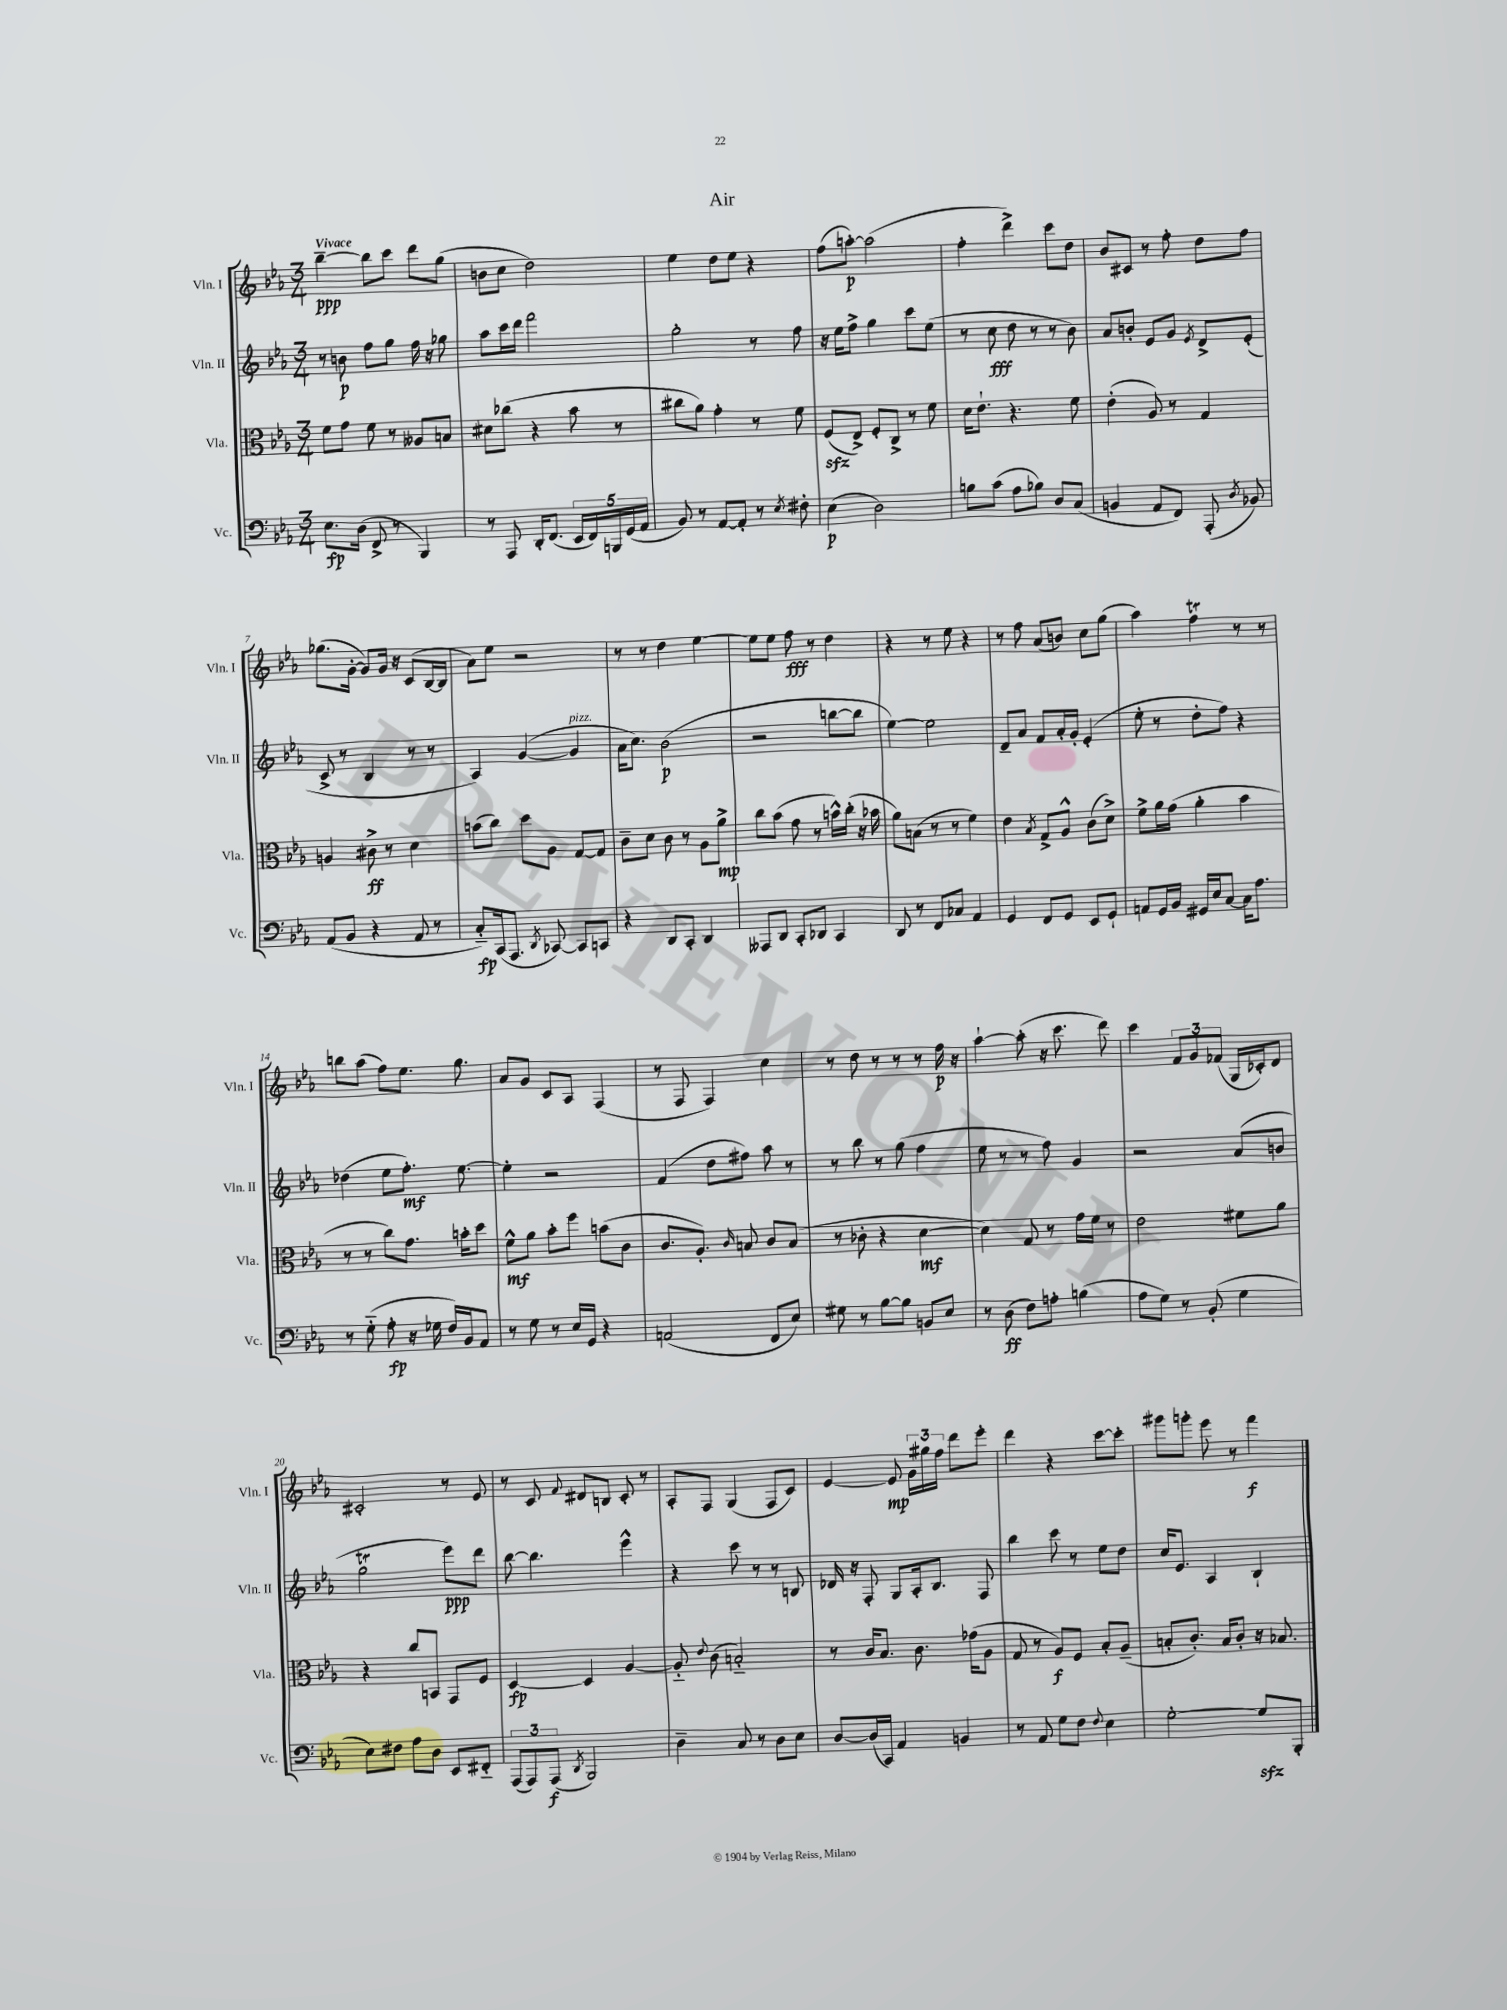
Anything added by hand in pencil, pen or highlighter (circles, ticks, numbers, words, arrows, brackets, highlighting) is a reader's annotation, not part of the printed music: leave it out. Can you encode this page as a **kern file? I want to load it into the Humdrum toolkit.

**kern	**kern	**kern	**kern
*staff4	*staff3	*staff2	*staff1
*clefF4	*clefC3	*clefG2	*clefG2
*k[b-e-a-]	*k[b-e-a-]	*k[b-e-a-]	*k[b-e-a-]
*M3/4	*M3/4	*M3/4	*M3/4
8.E-	8f	8r	[4bb-~
.	8g	8b	.
(16D	.	.	.
8FF^	8f	8ff	8bb-]
8r	8r	8gg	8ccc
4BBB-)	8A--	16ff	8ddd
.	.	16r	.
.	8B	8gg-	(8gg
=	=	=	=
8r	8d#	8aa-	8b
8AAA-	(8cc-	16ccc	8cc
.	.	16ddd	.
16DD'	4r	2fff	2dd)
(8.FF	.	.	.
20EE-	8b-	.	.
20FF)	.	.	.
20BBB	.	.	.
.	8r	.	.
(20GG	.	.	.
20AA-	.	.	.
=	=	=	=
8BB-)	8cc#	2gg'	4ee-
8r	8a-)	.	.
[8AA-	4g'	.	8dd
8AA-']	.	.	8ee-
8r	8r	8r	4r
8qE-	.	.	.
8F#'	8f	8ff	.
=	=	=	=
(4E-	(8F	16r	(8ff
.	.	16ee-	.
.	8E-^)	8ff^	[8aa')
2D)	8F'	4gg	(2aa]
.	8C^	.	.
.	8r	8ccc	.
.	8f	(8ee-	.
=	=	=	=
8B	16d	8r	4ff'
.	8.e-`	.	.
(8c	.	8cc	.
8A-	4.r	8dd	4ddd^)
8B-)	.	8r	.
8D	.	8r	8ccc
(8C	8f	8b-)	8dd
=	=	=	=
4BB	(4e-'	8a-	8b-
.	.	8b'	8c#
8AA-	8A-)	8e-	8r
8FF)	8r	8g	8ff'
.	.	8qe-	.
(8AAA-'	4G	8d^	8dd
8qD	.	.	.
8BB-)	.	(8e-'	8ff
=	=	=	=
(8AA-	4A	8c^	(8.gg-
8BB-	.	8r	.
.	.	.	[16g'
4r	8c#^	4B-	8g])
.	8r	.	16g
.	.	.	16r
8AA-	4d	8r	(8c
8r	.	8r	[16B-
.	.	.	16B-]
=	=	=	=
8C'~)	(8b	4A-)	8a-)
(16CC	8cc)	.	8ee-
8.AAA-	.	.	.
.	8dd	([4g	2r
8qDD	.	.	.
[8CC-)	8A-	.	.
8CC-]	[8G	4g]	.
8CC	8G]	.	.
=	=	=	=
4r	8c~	16a-	8r
.	.	8.cc)	.
.	8d	.	8r
8DD	8c	(2b-	4dd
8CC'	8r	.	.
4DD	8A-	.	[4ee-
.	8a-^	.	.
=	=	=	=
8AAA--	8cc	2r	8ee-]
8DD	(8b-	.	8ee-
8CC'	8g	.	8ff
8DD-	8r	.	8r
4CC	16b^^)	[8bb	4dd
.	(16cc'	.	.
.	16r	8bb]	.
.	16b-	.	.
=	=	=	=
8DD	8a-)	[4ee-)	4r
8r	(8B	.	.
8FF	8r	2ee-]	8r
8C-	8r	.	8ee-
4AA-	4f)	.	4r
=	=	=	=
4GG	4e-	8d~	8r
.	.	8a-	8ff
.	8qB-	.	.
8FF	8G^	8f	(8a-
8GG	8A-^^	16a-'	8b)
.	.	16g'	.
8EE-	(8c	(4e-'	8cc
8GG`	8d^)	.	(8gg
=	=	=	=
8AA	8f^	8ee-'	4aa-)
16GG	16a-	8r	.
16BB-	(16g	.	.
16GG#	4a-'	8dd'	4ff
16E-	.	.	.
[8C	.	8ff)	.
16C]	4b-	4r	8r
8.A-	.	.	.
.	.	.	8r
=	=	=	=
8r	8r	(4dd-	8bb
(8G'~	8r	.	(8aa-
8A-'	8cc)	8ee-	8ff)
16r	8.g	8.ff')	8.ee-
16G-	.	.	.
16F)	.	.	.
16BB-	16b'	[8.ee-	8.gg
8AA-	8dd	.	.
=	=	=	=
8r	8f^^	4ee-']	8a-
8G	8a-	.	8g
8r	8b-'	2r	8c
16E-	8ff	.	8A-
16GG	.	.	.
4r	(8b	.	(4F
.	8c	.	.
=	=	=	=
(2AA	8.c	(4f	8r
.	.	.	8F
.	8.A-')	.	.
.	.	8dd	4F)
.	16qqc	.	.
.	8B	8ff#)	.
8FF	8c	8aa-	4cc
8E-)	(8B	8r	.
=	=	=	=
8G#	8r	8r	8r
8r	8c-'	8bb-	8dd
[8B-	4r	8r	8r
8B-]	.	(8gg	8r
8BB	[4d	4ff	8r
8E-	.	.	16ff
.	.	.	16r
=	=	=	=
8r	4d])	8ee-	[4aa-`
(8D	.	8r	.
8F)	8G	8r	(8aa-']
8A'	8r	8ff)	16r
.	.	.	8.ccc
(4B	16g	4g	.
.	16f	.	.
.	8r	.	8ddd)
=	=	=	=
8A-	2e-	2r	4ccc
8G)	.	.	.
8r	.	.	12f
.	.	.	12g
(8BB-'	.	.	.
.	.	.	(12f-
4G	8f#	(8a-	16G
.	.	.	16c-')
.	8a-	8b	8d
=	=	=	=
8E-)	4r	2gg	2c#'
8F#	.	.	.
8A-	8cc	.	.
8D	8BB	.	.
8EE-	8GG	8eee-)	8r
8FF#'~	8F	8ddd	8e-
=	=	=	=
(12AAA-	[4D	[8bb-	8r
12AAA-)	.	.	.
.	.	4.bb-]	8c
(12AAA-	.	.	.
8qDD	.	.	8qqf
2BBB-)	4D]	.	8d#
.	.	.	8B
.	[4A-	4eee-^^	8c'
.	.	.	8r
=	=	=	=
4D~	8A-'~]	4r	8A-'
.	8qqe-	.	.
.	(8c	.	8F
8C	2B'~)	8ccc	(4G
8r	.	8r	.
8D	.	8r	8F
8E-	.	8B	8c)
=	=	=	=
[8D	8r	16d-	[4e-
.	.	16r	.
(16D]	16c	8F'	.
16CC)	8.B-	.	.
4AA-	.	8G	8e-]
.	8.c	16A-'	24g
.	.	.	24gg#
.	.	8.B-	.
.	.	.	24ff
4BB	.	.	8ddd
.	(16g-	.	.
.	8A-	8F	8eee-'
=	=	=	=
8r	8G	4bb-	4ddd
8AA-	8r	.	.
8G	8A-)	8ccc	4r
8F	8F	8r	.
8qqF	.	.	.
4E-	8B-'	8ee-	[8ccc
.	(8A-~	8dd	8ccc']
=	=	=	=
[2G'	8B'	16cc	8ggg#
.	.	8.e-	.
.	8.c')	.	8ggg'
.	.	4A-	8eee-
.	16B	.	.
.	8c'	.	8r
8G]	16r	4B-`	4fff
.	8.B-	.	.
8BBB-'	.	.	.
==	==	==	==
*-	*-	*-	*-
